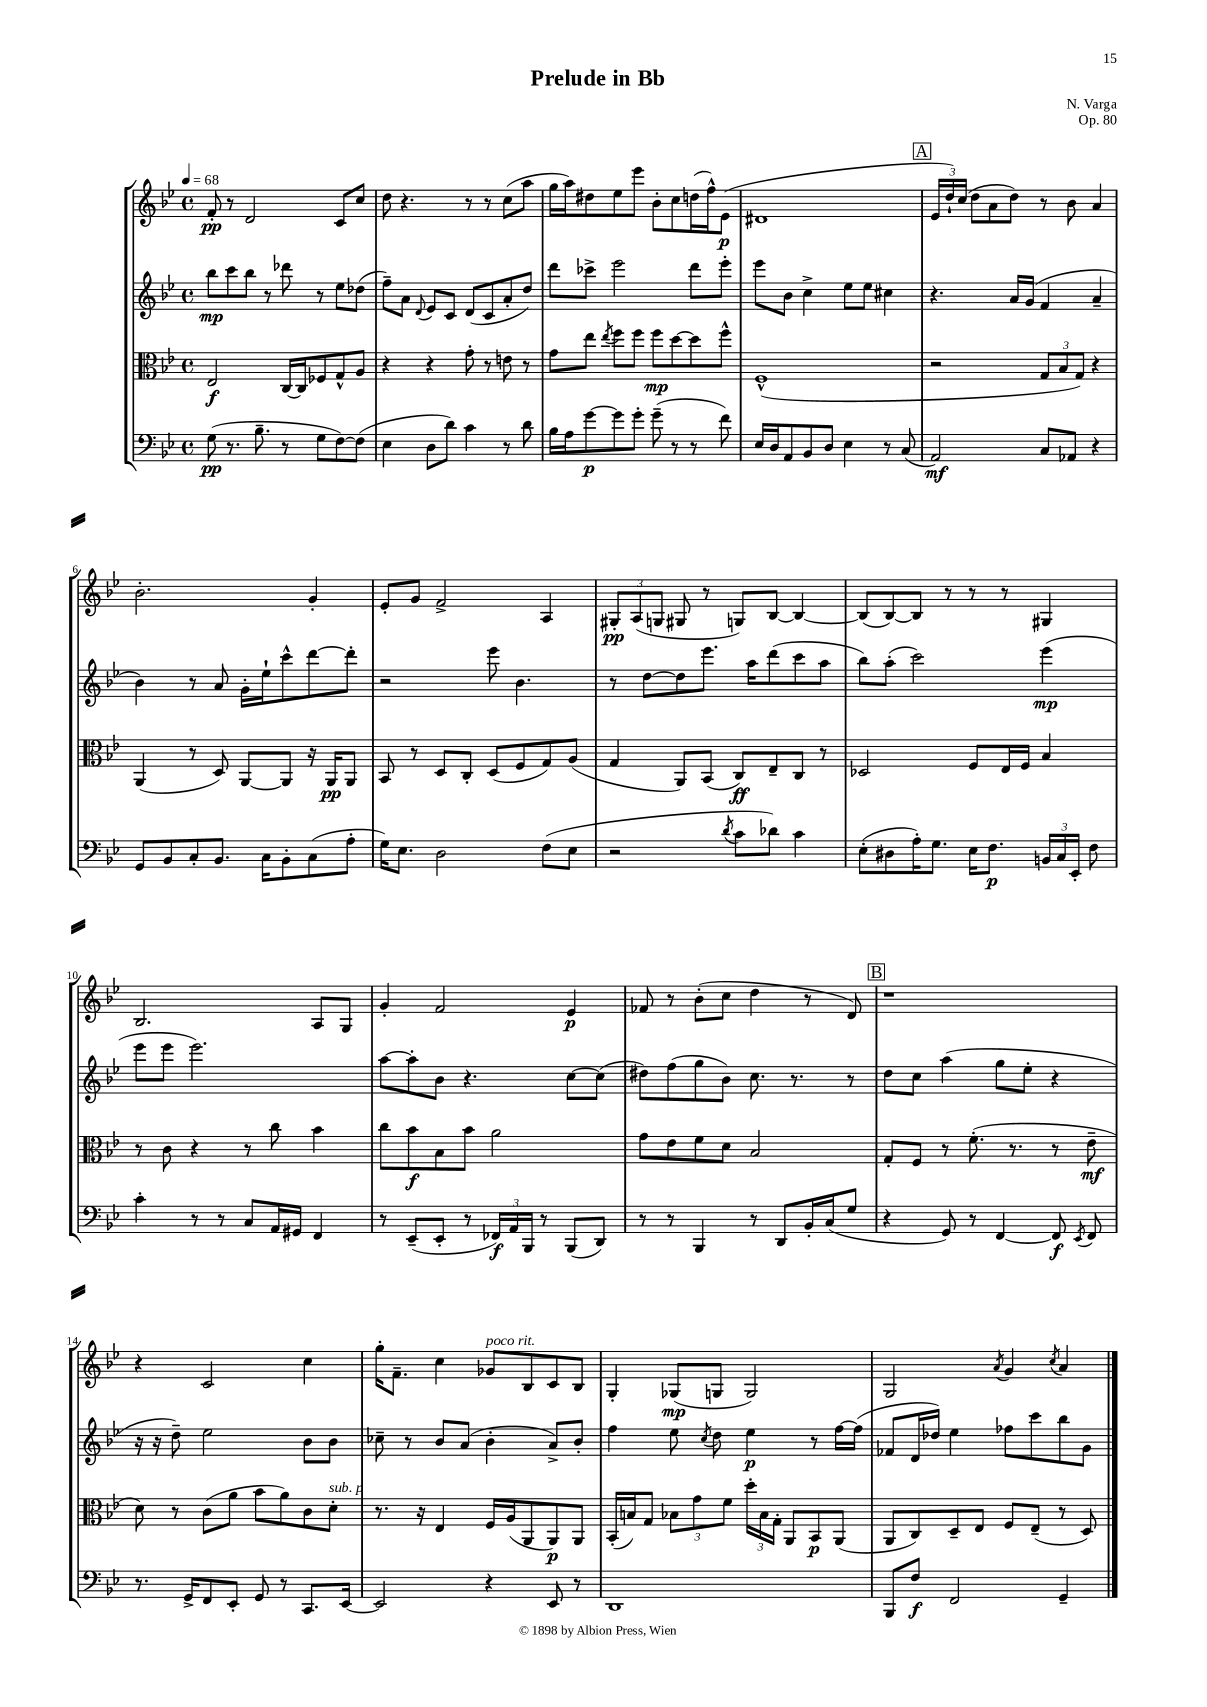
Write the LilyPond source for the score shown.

\header { title = "Prelude in Bb" composer = "N. Varga" opus = "Op. 80" }
<<
\new StaffGroup <<
\new Staff = "s0" {
    \clef treble \key bes \major \defaultTimeSignature \time 4/4 \tempo 4 = 68
    \autoBeamOff f'8-.\pp r8 d'2 c'8[ c''8] |
    d''8 r4. r8 r8 c''8[( a''8] |
    g''16[ a''16) dis''8 ees''8 ees'''8] bes'8[-. c''8 d''16( f''16-^) ees'8]\p( |
    dis'1 |
    \mark \markup { \box "A" } \tuplet 3/2 { ees'16[ d''16-!) c''16]( } d''8[ a'8 d''8]) r8 bes'8 a'4 |
    bes'2.-. g'4-. |
    ees'8[-. g'8] f'2-> a4 |
    \tuplet 3/2 { gis8[-.\pp a8( g8] } gis8 r8 g8[) bes8]~ bes4~ |
    bes8[( bes8~) bes8] r8 r8 r8 gis4 |
    bes2. a8[ g8] |
    g'4-. f'2 ees'4\p |
    fes'8 r8 bes'8[-.( c''8] d''4 r8 d'8) |
    \mark \markup { \box "B" } r1 |
    r4 c'2 c''4 |
    g''16[-. f'8.]-- c''4 ges'8[^\markup { \italic "poco rit." } bes8 c'8 bes8] |
    g4-. ges8[\mp( g8] g2) |
    g2 \acciaccatura { a'8 } g'4 \acciaccatura { c''8 } a'4 \bar "|." |
}
\new Staff = "s1" {
    \clef treble \key bes \major \defaultTimeSignature \time 4/4
    \autoBeamOff bes''8[\mp c'''8 bes''8] r8 des'''8 r8 ees''8[ des''8]( |
    f''8[--) a'8] \appoggiatura { d'8 } ees'8[ c'8] d'8[( c'8 a'8-. d''8]) |
    d'''8[ ces'''8]-> ees'''2 d'''8[ ees'''8]-. |
    ees'''8[ bes'8] c''4-> ees''8[ ees''8] cis''4 |
    \mark \markup { \box "A" } r4. a'16[ g'16]( f'4 a'4-- |
    bes'4) r8 a'8 g'16[-. ees''16-! c'''8-^ d'''8~ d'''8]-. |
    r2 ees'''8 bes'4. |
    r8 d''8[~ d''8 ees'''8.] a''16[ d'''8( c'''8 a''8] |
    bes''8[) a''8]-.( c'''2) ees'''4\mp( |
    ees'''8[ ees'''8] ees'''2.) |
    a''8[~ a''8-. bes'8] r4. c''8[~ c''8]( |
    dis''8[) f''8( g''8 bes'8]) c''8. r8. r8 |
    \mark \markup { \box "B" } d''8[ c''8] a''4( g''8[ ees''8]-. r4 |
    r16 r16 d''8--) ees''2 bes'8[ bes'8] |
    ces''8-- r8 bes'8[ a'8]( bes'4-. a'8[->) bes'8]-. |
    f''4 ees''8 \acciaccatura { c''8 } d''8 ees''4\p r8 f''16[~ f''16]( |
    fes'8[ d'16 des''16]) ees''4 fes''8[ c'''8 bes''8 g'8] \bar "|." |
}
\new Staff = "s2" {
    \clef alto \key bes \major \defaultTimeSignature \time 4/4
    \autoBeamOff ees2\f c16[~ c16 fes8 g8-^ a8] |
    r4 r4 g'8-. r8 e'8 r8 |
    g'8[ ees''8] \acciaccatura { ees''8 } f''8[ f''8] f''8[\mp d''8~ d''8 f''8]-^ |
    f1-^( |
    \mark \markup { \box "A" } r2 \tuplet 3/2 { g8[ bes8 g8]) } r4 |
    a,4( r8 d8) a,8[~ a,8] r16 a,16[\pp a,8] |
    bes,8 r8 d8[ c8]-. d8[( f8 g8) a8]( |
    g4 a,8[) bes,8]( c8[\ff) ees8-- c8] r8 |
    des2 f8[ ees16 f16] bes4 |
    r8 c'8 r4 r8 c''8 bes'4 |
    c''8[ bes'8\f bes8 bes'8] a'2 |
    g'8[ ees'8 f'8 d'8] bes2 |
    \mark \markup { \box "B" } g8[-. f8] r8 f'8.-.( r8. r8 ees'8--\mf |
    d'8) r8 c'8[( a'8] bes'8[ a'8) c'8 d'8]-.^\markup { \italic "sub. p" } |
    r8. r16 ees4 f16[ a16( a,8 a,8\p) a,8] |
    bes,16[-.( b16) g8] \tuplet 3/2 { bes8[ g'8 f'8] } \tuplet 3/2 { d''16[-. bes16 g16]-. } a,8[ bes,8\p a,8]( |
    a,8[ c8) d8-- ees8] f8[ ees8]--( r8 d8) \bar "|." |
}
\new Staff = "s3" {
    \clef bass \key bes \major \defaultTimeSignature \time 4/4
    \autoBeamOff g8\pp( r8. bes8.-- r8 g8[ f8~) f8]( |
    ees4 d8[ d'8]) c'4 r8 d'8 |
    bes16[ a16 g'8~\p g'8 g'8]-. g'8--( r8 r8 f'8) |
    ees16[ d16 a,8 bes,8 d8] ees4 r8 c8( |
    \mark \markup { \box "A" } a,2\mf) c8[ aes,8] r4 |
    g,8[ bes,8 c8-. bes,8.] c16[ bes,8-. c8( a8]-. |
    g16[) ees8.] d2 f8[( ees8] |
    r2 \acciaccatura { d'8 } c'8[ des'8]) c'4 |
    ees8[-.( dis8 a16-.) g8.] ees16[ f8.]\p \tuplet 3/2 { b,16[ c16 ees,16]-. } f8 |
    c'4-. r8 r8 c8[ a,16 gis,16] f,4 |
    r8 ees,8[--( ees,8]-. r8 \tuplet 3/2 { fes,16[\f) a,16 bes,,16] } r8 bes,,8[( d,8]) |
    r8 r8 bes,,4 r8 d,8[ bes,16-. c16( g8] |
    \mark \markup { \box "B" } r4 g,8) r8 f,4~ f,8\f \acciaccatura { ees,8 } f,8 |
    r8. g,16[-> f,8 ees,8]-. g,8 r8 c,8.[ ees,16]~ |
    ees,2 r4 ees,8 r8 |
    d,1 |
    bes,,8[ f8]\f f,2 g,4-- \bar "|." |
}
>>
>>
